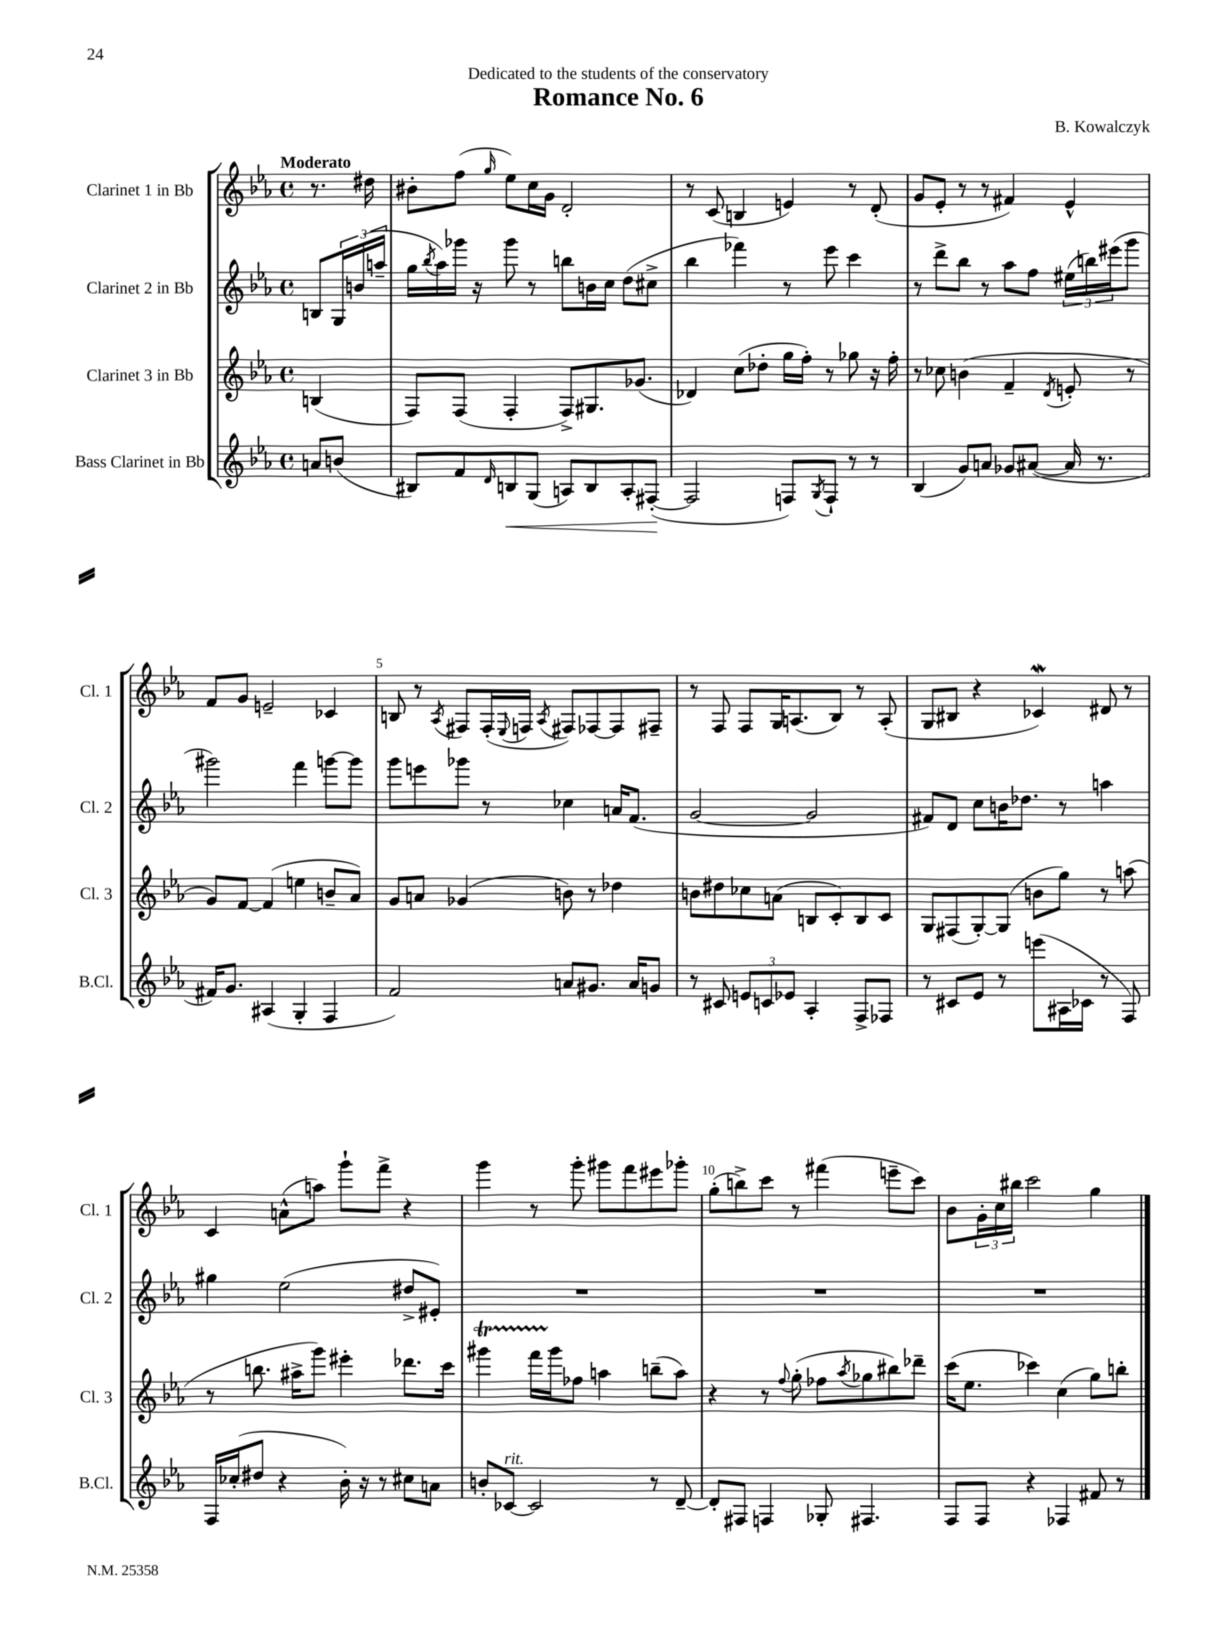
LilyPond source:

\header { title = "Romance No. 6" composer = "B. Kowalczyk" dedication = "Dedicated to the students of the conservatory" }
<<
\new StaffGroup <<
\new Staff = "s0" \with { instrumentName = "Clarinet 1 in Bb" shortInstrumentName = "Cl. 1" } {
    \clef treble \key ees \major \defaultTimeSignature \time 4/4 \partial 4 \tempo "Moderato"
    r8. dis''16 |
    bis'8-. f''8( \grace { g''16 } ees''8) c''16 g'16 d'2-. |
    r8 c'8( b4 e'4) r8 d'8-.( |
    g'8 ees'8-. r8 r8 fis'4) ees'4-^ |
    f'8 g'8 e'2-- ces'4 |
    b8 r8 \acciaccatura { aes8 } fis8 fis16-.( \appoggiatura { ees8 } f16 \acciaccatura { aes8 } fis8) fes8~ fes8 fis8-- |
    r8 f8 f8 g16 a8.( bes8) r8 a8-.( |
    g8 bis8 r4 ces'4\mordent) dis'8 r8 |
    c'4 a'8-^( a''8) g'''8-! f'''8-> r4 |
    g'''4 r8 g'''8-. gis'''8 f'''8 eis'''8 ges'''8-. |
    g''8-.( b''8->) c'''8 r8 fis'''4( e'''8-- c'''8) |
    bes'8 \tuplet 3/2 { g'16-. c''16 bis''16 } c'''2 g''4 \bar "|." |
}
\new Staff = "s1" \with { instrumentName = "Clarinet 2 in Bb" shortInstrumentName = "Cl. 2" } {
    \clef treble \key ees \major \defaultTimeSignature \time 4/4 \partial 4
    b8 \tuplet 3/2 { g16 b'16( a''16-- } |
    g''16 \acciaccatura { bes''8 } aes''16) ges'''16 r16 ges'''8 r8 b''8 b'16 c''16 d''8( cis''8-> |
    bes''4 fes'''4) r8 ees'''8 c'''4 |
    r8 d'''8-> bes''8 r8 aes''8 f''8 \tuplet 3/2 { eis''16( b''16) eis'''16( } g'''8 |
    gis'''2) f'''4 g'''8~ g'''8 |
    g'''8 e'''8 ges'''8 r8 ces''4 a'16 f'8.( |
    g'2~ g'2 |
    fis'8) d'8 c''8 b'16 des''8. r8 a''4 |
    gis''4 ees''2( dis''8-> eis'8-.) |
    R1 |
    R1 |
    R1 \bar "|." |
}
\new Staff = "s2" \with { instrumentName = "Clarinet 3 in Bb" shortInstrumentName = "Cl. 3" } {
    \clef treble \key ees \major \defaultTimeSignature \time 4/4 \partial 4
    b4( |
    f8) f8( f4-. f8->) gis8. ges'8.( |
    des'4) c''8( des''8-. g''16 f''16-.) r8 ges''8 r16 f''16-. |
    r8 ces''8 b'4( f'4-- \acciaccatura { d'8 } e'8-. r8 |
    g'8) f'8~ f'4( e''4 b'8-- aes'8) |
    g'8 a'8 ges'4( b'8) r8 des''4 |
    b'8 dis''8 ces''8 a'8( b8 c'8-.) b8 c'8 |
    g8 fis8( g8~-.) g8( b'8 g''8) r8 a''8( |
    r8 b''8. ais''16-> g'''8) eis'''4-. des'''8. c'''16 |
    gis'''4\startTrillSpan f'''16 gis'''16\stopTrillSpan fes''8 a''4 b''8--( a''8) |
    r4 r8 \appoggiatura { f''8 } g''8-.( fes''8 \acciaccatura { aes''8 } ges''8 bis''8) des'''8-- |
    c'''16( ees''8. ces'''4) c''4( g''8) b''8-. \bar "|." |
}
\new Staff = "s3" \with { instrumentName = "Bass Clarinet in Bb" shortInstrumentName = "B.Cl." } {
    \clef treble \key ees \major \defaultTimeSignature \time 4/4 \partial 4
    a'8 b'8( |
    bis8) f'8 \grace { d'16 } b8\< g8( a8) b8 a8-. fis8~-.\!( |
    fis2 f8) \acciaccatura { g8 } f8-! r8 r8 |
    bes4( g'8) a'8 ges'8 ais'8~( ais'16 r8. |
    fis'16) g'8. ais4( g4-. f4 |
    f'2) a'8 gis'8. a'16 g'8 |
    r8 cis'8 \tuplet 3/2 { e'8 c'8 ees'8 } aes4-. f8-> fes8 |
    r8 cis'8 ees'8 r8 e'''8( ais16 ces'16 r8 f8) |
    f16 ces''16-.( dis''8 r4 bes'16-.) r16 r8 cis''8 a'8 |
    b'8-. ces'8~^\markup { \italic "rit." } ces'2 r8 d'8~-- |
    d'8-. fis8 f4 ges8-. fis4. |
    f8 f8 r4 fes4 fis'8 r8 \bar "|." |
}
>>
>>
\layout { \context { \Score \override BarNumber.break-visibility = ##(#f #t #t) barNumberVisibility = #(every-nth-bar-number-visible 5) } }
